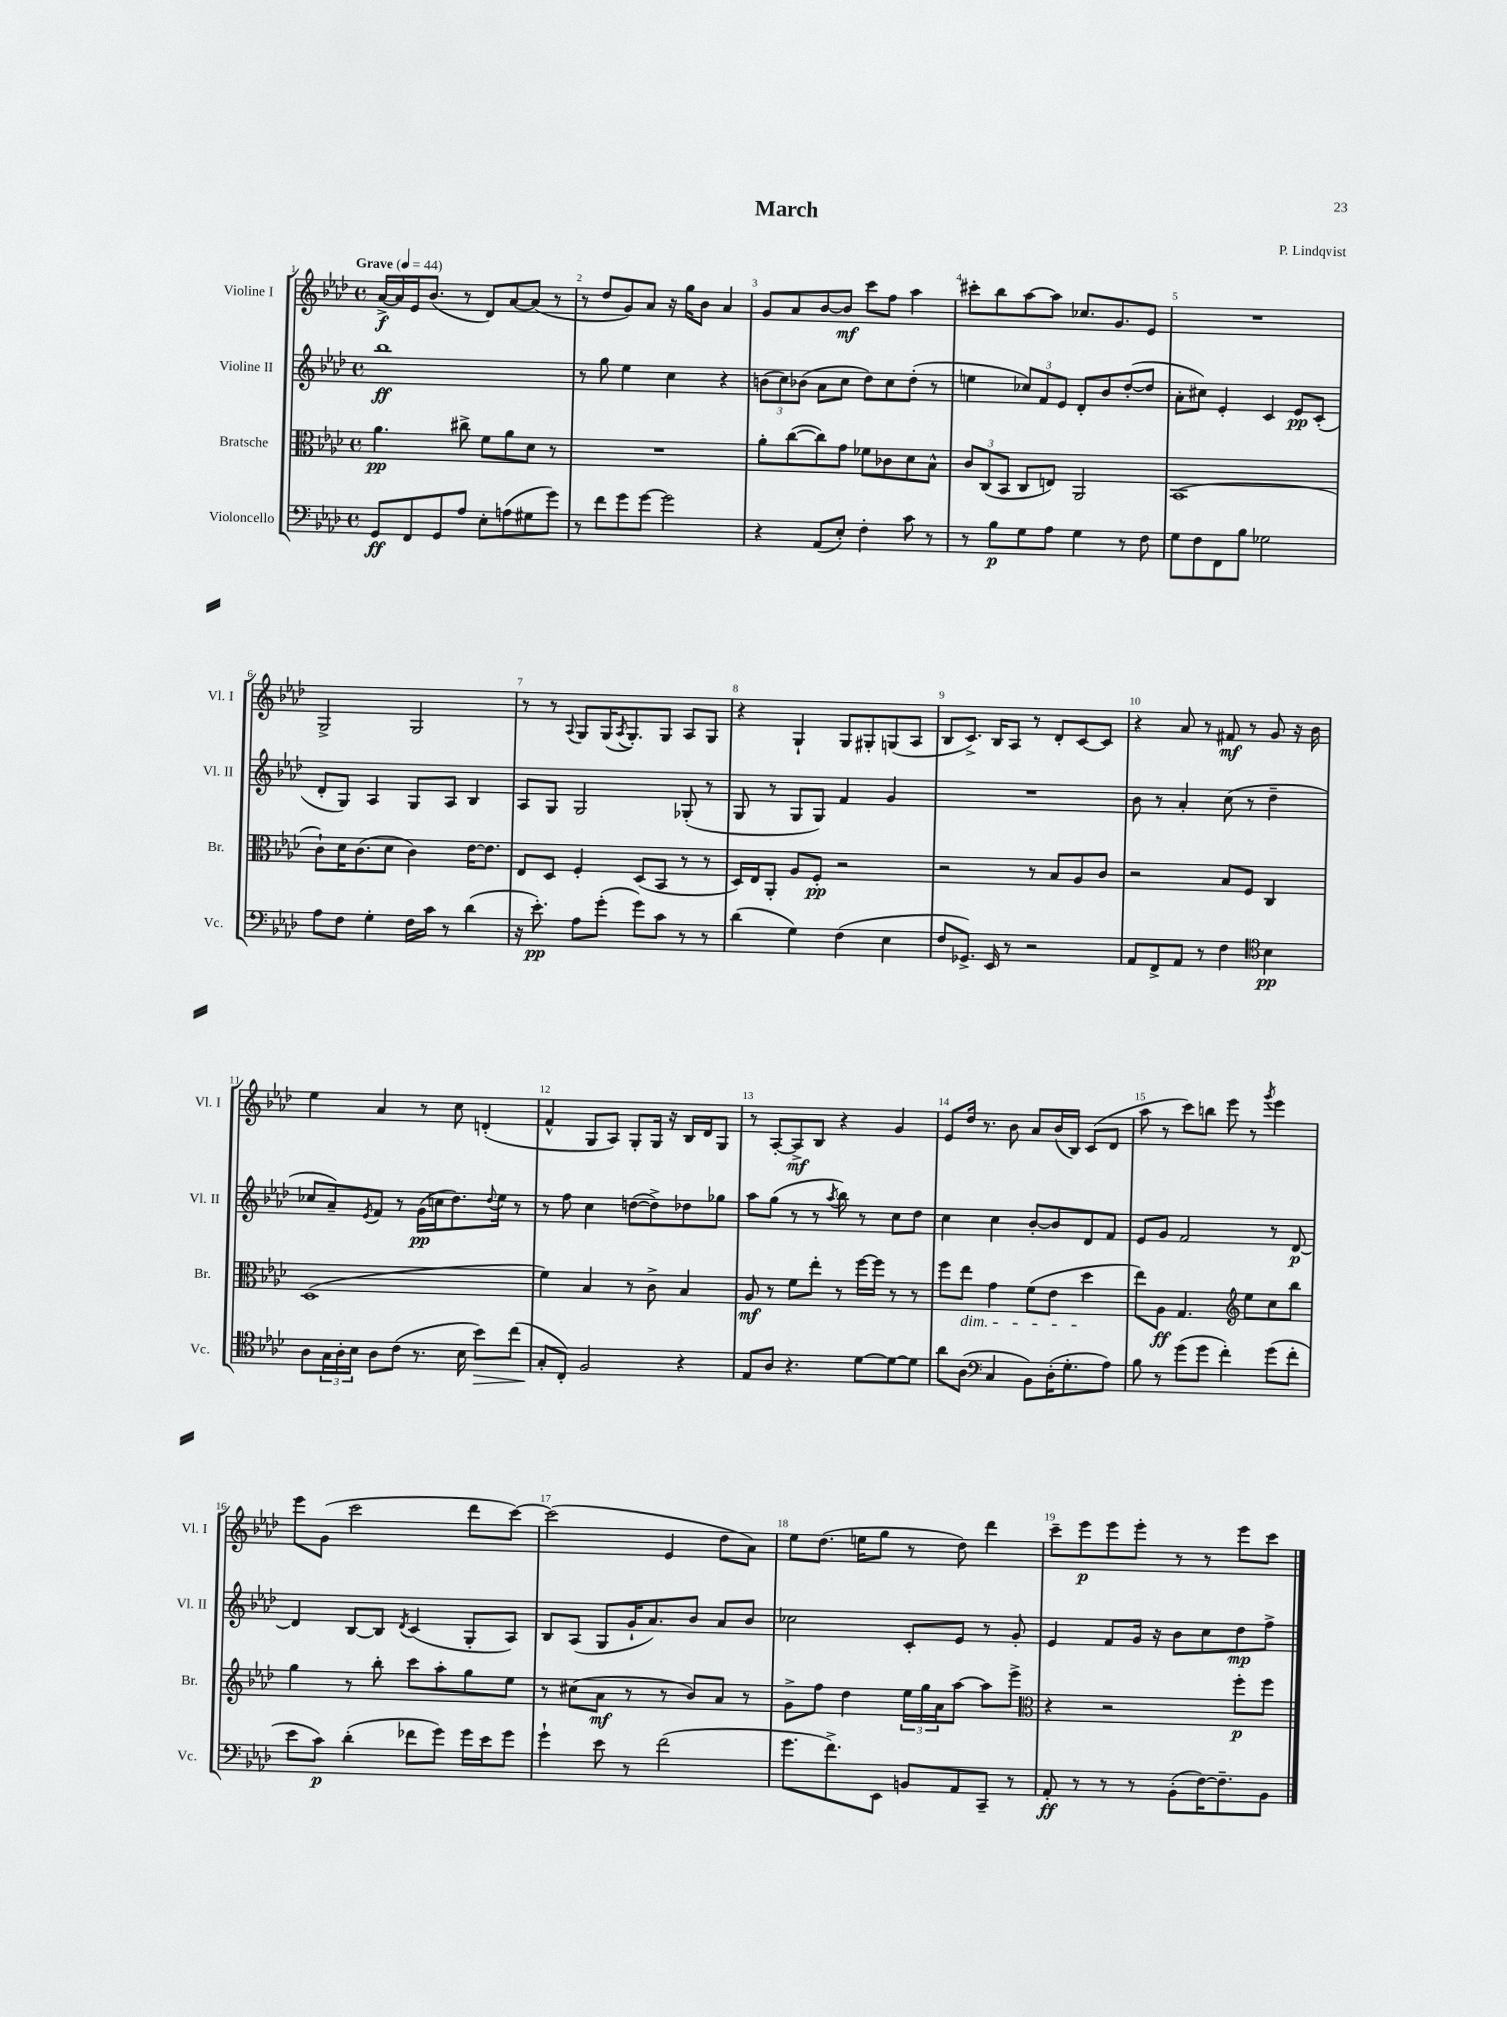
\header { title = "March" composer = "P. Lindqvist" }
<<
\new StaffGroup <<
\new Staff = "s0" \with { instrumentName = "Violine I" shortInstrumentName = "Vl. I" } {
    \clef treble \key aes \major \defaultTimeSignature \time 4/4 \tempo "Grave" 4 = 44
    aes'16~->\f aes'16 ees'16 bes'8.( r8 des'8) aes'8~ aes'8( r8 |
    r8 des''8 g'8) aes'8 r16 g''16 bes'8 aes'4 |
    g'8 aes'8 bes'8~ bes'8\mf c'''8 f''8 aes''4 |
    cis'''8-. bes''8 aes''8~ aes''8 ces''8. g'8. ees'8 |
    R1 |
    g2-> g2 |
    r8 r8 \appoggiatura { aes8 } g8 g16( \acciaccatura { aes8 } g8.-.) g8 aes8 g8 |
    r4 g4-! g8 gis8-. g8( aes8 |
    bes8 c'8.->) bes16 aes8 r8 des'8-. c'8~ c'8 |
    r4 aes'8 r8 fis'8\mf r8 g'8 r16 bes'16 |
    ees''4 aes'4 r8 c''8 d'4-.( |
    f'4-^ g8 aes8) g8-. g16 r16 bes16 des'16 g8 |
    r8 aes8~-. aes8->\mf bes8 r4 g'4 |
    ees'8 des''16 r8. bes'8 aes'8 bes'16( bes16) c'8( des'8 |
    aes''8 r8 c'''8) b''8 ees'''8 r8 \acciaccatura { g'''8 } ees'''4 |
    ees'''8 g'8( c'''2 des'''8 c'''8~) |
    c'''2( ees'4 des''8 aes'8) |
    ees''8 des''8.( e''16 g''8 r8 des''8) des'''4 |
    c'''8-- ees'''8\p ees'''8 ees'''8-. r8 r8 ees'''8 c'''8 \bar "|." |
}
\new Staff = "s1" \with { instrumentName = "Violine II" shortInstrumentName = "Vl. II" } {
    \clef treble \key aes \major \defaultTimeSignature \time 4/4
    bes''1\ff |
    r8 g''8 ees''4 c''4 r4 |
    \tuplet 3/2 { b'8( c''8) bes'8( } aes'8 c''8 des''8) c''8 des''8-.( r8 |
    e''4 \tuplet 3/2 { ces''8) f'8 ees'8 } des'8-. bes'8 des''8~-.( des''8 |
    aes'8-. cis''8) ees'4-. c'4 ees'8\pp c'8-.( |
    des'8-. g8) aes4 g8 aes8 bes4 |
    aes8 g8 g2 ges8-.( r8 |
    g8 r8 g8 g8) f'4 g'4 |
    R1 |
    bes'8 r8 aes'4-. c''8( r8 des''4-- |
    ces''8 aes'8--) \acciaccatura { ees'8 } f'8 r8 g'16\pp( c''16 des''8.) \appoggiatura { des''8 } ees''16 r8 |
    r8 f''8 c''4 d''8~( d''8->) des''8 ges''8 |
    aes''8 g''8( r8 r8 \acciaccatura { aes''8 } bes''8) r8 c''8 des''8 |
    c''4 c''4 bes'8~-. bes'8 des'8 f'8 |
    ees'8 g'8 f'2 r8 des'8~\p |
    des'4 bes8~ bes8 \acciaccatura { des'8 } c'4( g8-. aes8) |
    bes8 aes8( g8 g'16-! aes'8.) bes'8 aes'8 bes'8 |
    ces''2 c'8-. ees'8 r8 g'8-. |
    ees'4 f'8 g'16 r16 bes'8 c''8 des''8\mp f''8-> \bar "|." |
}
\new Staff = "s2" \with { instrumentName = "Bratsche" shortInstrumentName = "Br." } {
    \clef alto \key aes \major \defaultTimeSignature \time 4/4
    aes'4.\pp cis''8-> f'8 aes'8 des'8 r8 |
    R1 |
    aes'8-. c''8~( c''8) g'8 fes'8 ces'8 des'8 bes8-^ |
    \tuplet 3/2 { c'8 c8( bes,8 } c8 e8) aes,2 |
    bes,1( |
    c'8-!) des'16 c'8.( des'8 c'4) ees'16~ ees'8. |
    ees8 des8 f4-. des8( bes,8 r8 r8 |
    des16) ees16 aes,8-. aes8 f8-.\pp r2 |
    r2 r8 bes8 aes8 c'8 |
    r2 bes8 f8 c4 |
    des1( |
    f'4) bes4 r8 c'8-> bes4 |
    aes8\mf r8 f'8 ees''8-. r8 f''16~ f''16 r8 r8 |
    f''8 ees''8\dim g'4 f'8( ees'8 des''4\! |
    ees''8) aes8\ff g4. \clef treble ees''8 c''8 bes''8 |
    g''4 r8 bes''8-. c'''8 aes''8-. g''8 ees''8 |
    r8 cis''8( aes'8\mf r8 r8 bes'8) aes'8 r8 |
    g'8-> f''8 des''4 \tuplet 3/2 { ees''16 g''16 aes'16 } aes''8~ aes''8 ees'''8-> |
    \clef alto r4 r2 f''8-.\p f''8 \bar "|." |
}
\new Staff = "s3" \with { instrumentName = "Violoncello" shortInstrumentName = "Vc." } {
    \clef bass \key aes \major \defaultTimeSignature \time 4/4
    g,8\ff f,8 g,8 aes8 ees8-. a8( gis8 g'8) |
    r8 f'8 g'8 g'8~ g'2 |
    r4 aes,8( ees8-.) f4-. c'8 r8 |
    r8 bes8\p g8 aes8 g4 r8 f8 |
    g8 f8 f,8 bes8 ges2 |
    aes8 f8 g4-. f16 c'16 r8 des'4( |
    r16 ees'8.-.\pp) aes8 g'8-.( g'8) c'8 r8 r8 |
    des'4( g4) f4( ees4 |
    f8 ges,8.->) ees,16 r8 r2 |
    aes,8 f,8-> aes,8 r8 f4 \clef tenor bes4\pp |
    aes8 \tuplet 3/2 { g16 aes16-. bes16 } aes8 c'8( r8. bes16 bes'8\>) c''8( |
    g8-.\! c8-.) f2 r4 |
    ees8 aes8 r4. des'8~ des'8~ des'8 |
    aes'8 aes8( \clef bass c4 bes,8) des16-.( g8.-. aes8) |
    bes8 r8 g'8( g'8 f'4-.) g'8( f'8-. |
    ees'8 c'8\p) des'4-.( fes'8 g'8) g'16 ees'16 g'8 |
    g'4-! ees'8 r8 f'2( |
    g'8. f'8.->) ees,8 b,8 aes,8 c,8-- r8 |
    aes,8-.\ff r8 r8 r8 bes,8-.( f16~) f8.-- bes,8 \bar "|." |
}
>>
>>
\layout { \context { \Score \override BarNumber.break-visibility = ##(#f #t #t) barNumberVisibility = #all-bar-numbers-visible } }
